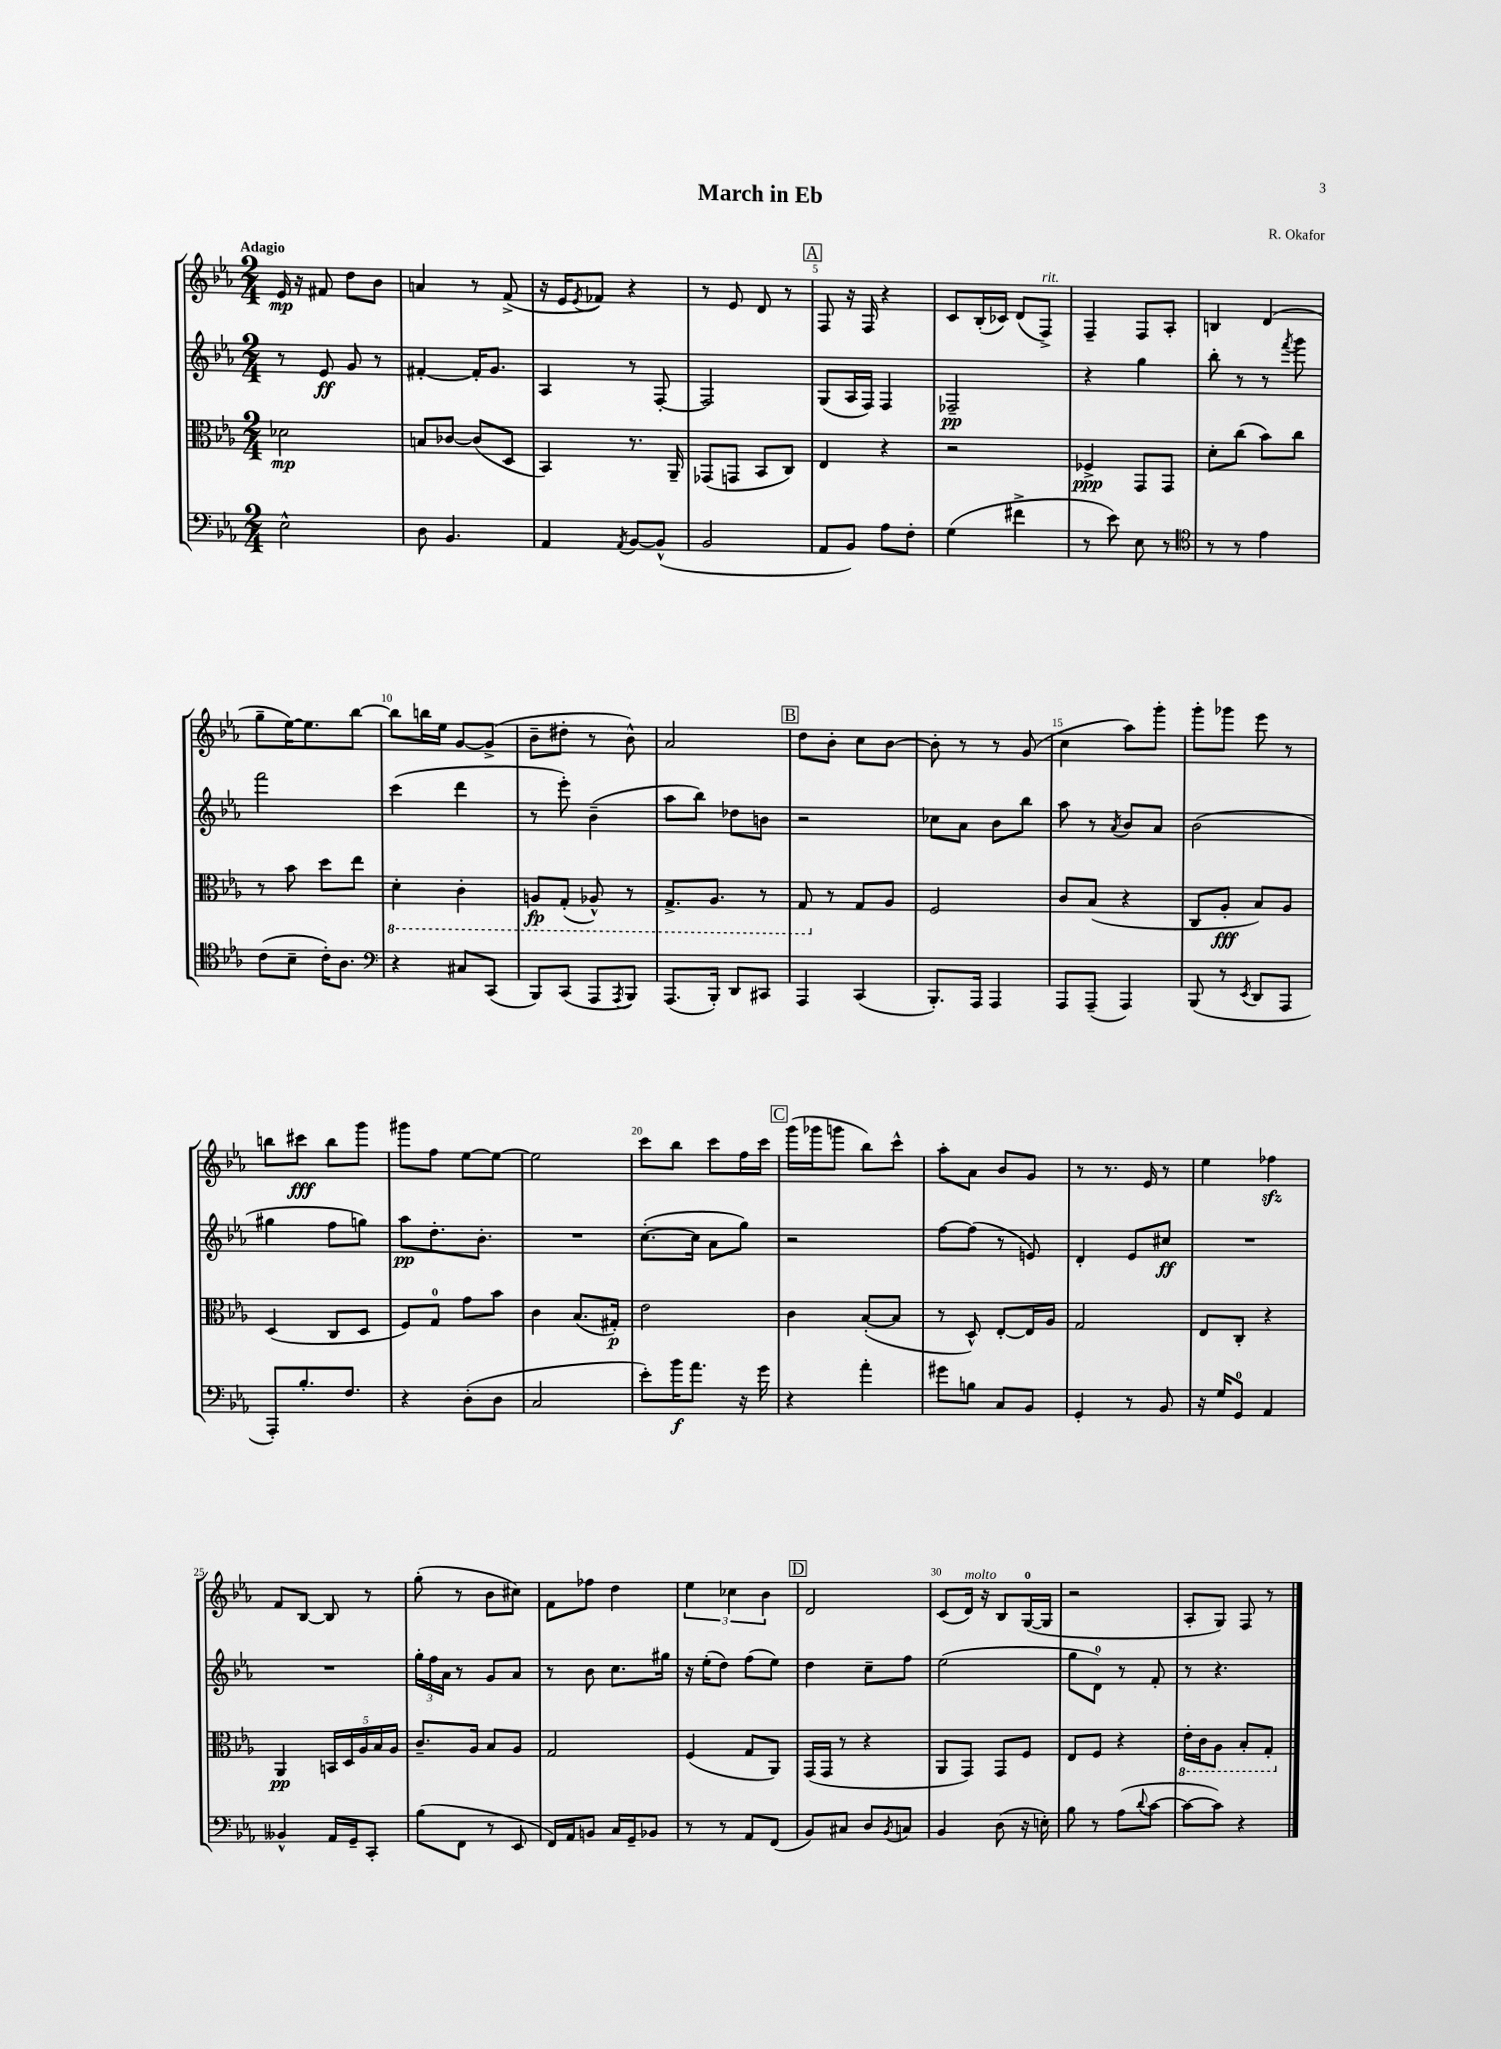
\header { title = "March in Eb" composer = "R. Okafor" }
<<
\new StaffGroup <<
\new Staff = "s0" {
    \clef treble \key ees \major \numericTimeSignature \time 2/4 \tempo "Adagio"
    ees'16\mp r16 fis'8 d''8 bes'8 |
    a'4 r8 f'8->( |
    r16 ees'16 \acciaccatura { ees'8 } fes'8) r4 |
    r8 ees'8 d'8 r8 |
    \mark \markup { \box "A" } f8 r16 f16 r4 |
    c'8 bes16-.( ces'16) d'8( f8->^\markup { \italic "rit." }) |
    f4-- f8 aes8-. |
    b4 d'4( |
    g''8-- ees''16~) ees''8. bes''8~ |
    bes''8 b''16 ees''16 g'8~ g'8->( |
    bes'8-- dis''8-. r8 bes'8-^) |
    aes'2 |
    \mark \markup { \box "B" } d''8 bes'8-. c''8 bes'8~ |
    bes'8-. r8 r8 g'8( |
    c''4 aes''8) g'''8-. |
    g'''8-. ges'''8 ees'''8 r8 |
    b''8 cis'''8\fff b''8 g'''8 |
    gis'''8 f''8 ees''8~ ees''8~ |
    ees''2 |
    c'''8 bes''8 c'''8 f''16 c'''16 |
    \mark \markup { \box "C" } g'''16( ges'''16 g'''8 bes''8) c'''8-^ |
    aes''8-. aes'8 bes'8 g'8 |
    r8 r8. ees'16 r8 |
    ees''4 fes''4\sfz |
    f'8 bes8~ bes8 r8 |
    g''8-.( r8 bes'8 cis''8) |
    f'8 fes''8 d''4 |
    \tuplet 3/2 { ees''4 ces''4 bes'4 } |
    \mark \markup { \box "D" } d'2 |
    c'8( d'16^\markup { \italic "molto" }) r16 bes8 g16-0~( g16 |
    r2 |
    aes8-. g8) f8 r8 \bar "|." |
}
\new Staff = "s1" {
    \clef treble \key ees \major \numericTimeSignature \time 2/4
    r8 ees'8\ff g'8 r8 |
    fis'4~-. fis'16-. g'8. |
    aes4 r8 f8~-. |
    f2 |
    \mark \markup { \box "A" } g8( aes16 f16) f4 |
    fes2--\pp |
    r4 g''4 |
    bes''8-. r8 r8 \acciaccatura { f'''8 } g'''8 |
    f'''2 |
    c'''4( d'''4 |
    r8 ees'''8-.) bes'4--( |
    aes''8 bes''8) des''8 b'8 |
    \mark \markup { \box "B" } r2 |
    ces''8 aes'8 bes'8 bes''8 |
    aes''8 r8 \acciaccatura { aes'8 } bes'8 aes'8 |
    bes'2( |
    gis''4 f''8 g''8) |
    aes''8\pp d''8.-. bes'8.-. |
    R2 |
    c''8.~-.( c''16 aes'8 g''8) |
    \mark \markup { \box "C" } r2 |
    f''8~ f''8( r8 e'8) |
    d'4-. ees'8 cis''8\ff |
    R2 |
    R2 |
    \tuplet 3/2 { g''16-. f''16 aes'16 } r8 g'8 aes'8 |
    r8 bes'8 c''8. gis''16 |
    r16 ees''16-.( d''8) f''8( ees''8) |
    \mark \markup { \box "D" } d''4 c''8-- f''8 |
    ees''2( |
    g''8 d'8-0) r8 f'8-. |
    r8 r4. \bar "|." |
}
\new Staff = "s2" {
    \clef alto \key ees \major \numericTimeSignature \time 2/4
    des'2\mp |
    b8 ces'8~ ces'8( d8 |
    bes,4) r8. aes,16-- |
    ges,8( g,8 bes,8 c8) |
    \mark \markup { \box "A" } ees4 r4 |
    r2 |
    fes4->\ppp g,8 g,8 |
    d'8-. c''8( bes'8) c''8 |
    r8 bes'8 d''8 ees''8 |
    \ottava #-1 d4-. c4-. |
    a,8\fp g,8-.( aes,8-^) r8 |
    g,8.-> aes,8. r8 |
    \mark \markup { \box "B" } g,8 \ottava #0 r8 g8 aes8 |
    f2 |
    c'8 bes8( r4 |
    c8 aes8-.\fff bes8) aes8 |
    d4( c8 d8 |
    f8) g8-0 g'8 bes'8 |
    c'4 bes8.( gis16-.\p) |
    ees'2 |
    \mark \markup { \box "C" } c'4 bes8~-.( bes8 |
    r8 d8-^) ees8~-. ees16 aes16 |
    g2 |
    ees8 c8-. r4 |
    aes,4\pp \tuplet 5/4 { b,16 d16 aes16 bes16 aes16 } |
    c'8.-- aes16 bes8 aes8 |
    g2 |
    f4( g8 aes,8) |
    \mark \markup { \box "D" } g,16( g,16 r8 r4 |
    aes,8 g,8) g,8 f8 |
    ees8 f8 r4 |
    \ottava #-1 ees16-. c16 aes,8 bes,8-. g,8-. \ottava #0 \bar "|." |
}
\new Staff = "s3" {
    \clef bass \key ees \major \numericTimeSignature \time 2/4
    ees2-^ |
    d8 bes,4. |
    aes,4 \acciaccatura { aes,8 } bes,8~ bes,8-^( |
    bes,2 |
    \mark \markup { \box "A" } aes,8 bes,8) aes8 f8-. |
    g4( fis'4-> |
    r8 ees'8) ees8 r8 |
    \clef tenor r8 r8 ees'4 |
    c'8( bes8-- c'16-.) aes8. |
    \clef bass r4 cis8 c,8( |
    bes,,8) c,8( aes,,8 \acciaccatura { aes,,8 } bes,,8) |
    aes,,8.( bes,,16-.) d,8 cis,8 |
    \mark \markup { \box "B" } aes,,4 c,4( |
    bes,,8.-.) aes,,16 aes,,4 |
    aes,,8 aes,,8--( aes,,4) |
    bes,,8( r8 \acciaccatura { ees,8 } d,8 aes,,8 |
    aes,,8-.) bes8.-. f8. |
    r4 d8-.( d8 |
    c2 |
    ees'8-.) bes'16\f aes'8. r16 g'16 |
    \mark \markup { \box "C" } r4 aes'4-. |
    gis'8 b8 c8 bes,8 |
    g,4-. r8 bes,8 |
    r16 g16 g,8-0 aes,4 |
    beses,4-^ aes,16 g,16-- c,8-. |
    bes8( f,8 r8 ees,8 |
    f,16) aes,16 b,8 c16 g,16-- bes,8 |
    r8 r8 aes,8 f,8( |
    \mark \markup { \box "D" } bes,8) cis8 d8 \acciaccatura { bes,8 } c8 |
    bes,4 d8( r16 e16-.) |
    bes8 r8 aes8( \appoggiatura { d'8 } c'8~ |
    c'8~ c'8) r4 \bar "|." |
}
>>
>>
\layout { \context { \Score \override BarNumber.break-visibility = ##(#f #t #t) barNumberVisibility = #(every-nth-bar-number-visible 5) } }
